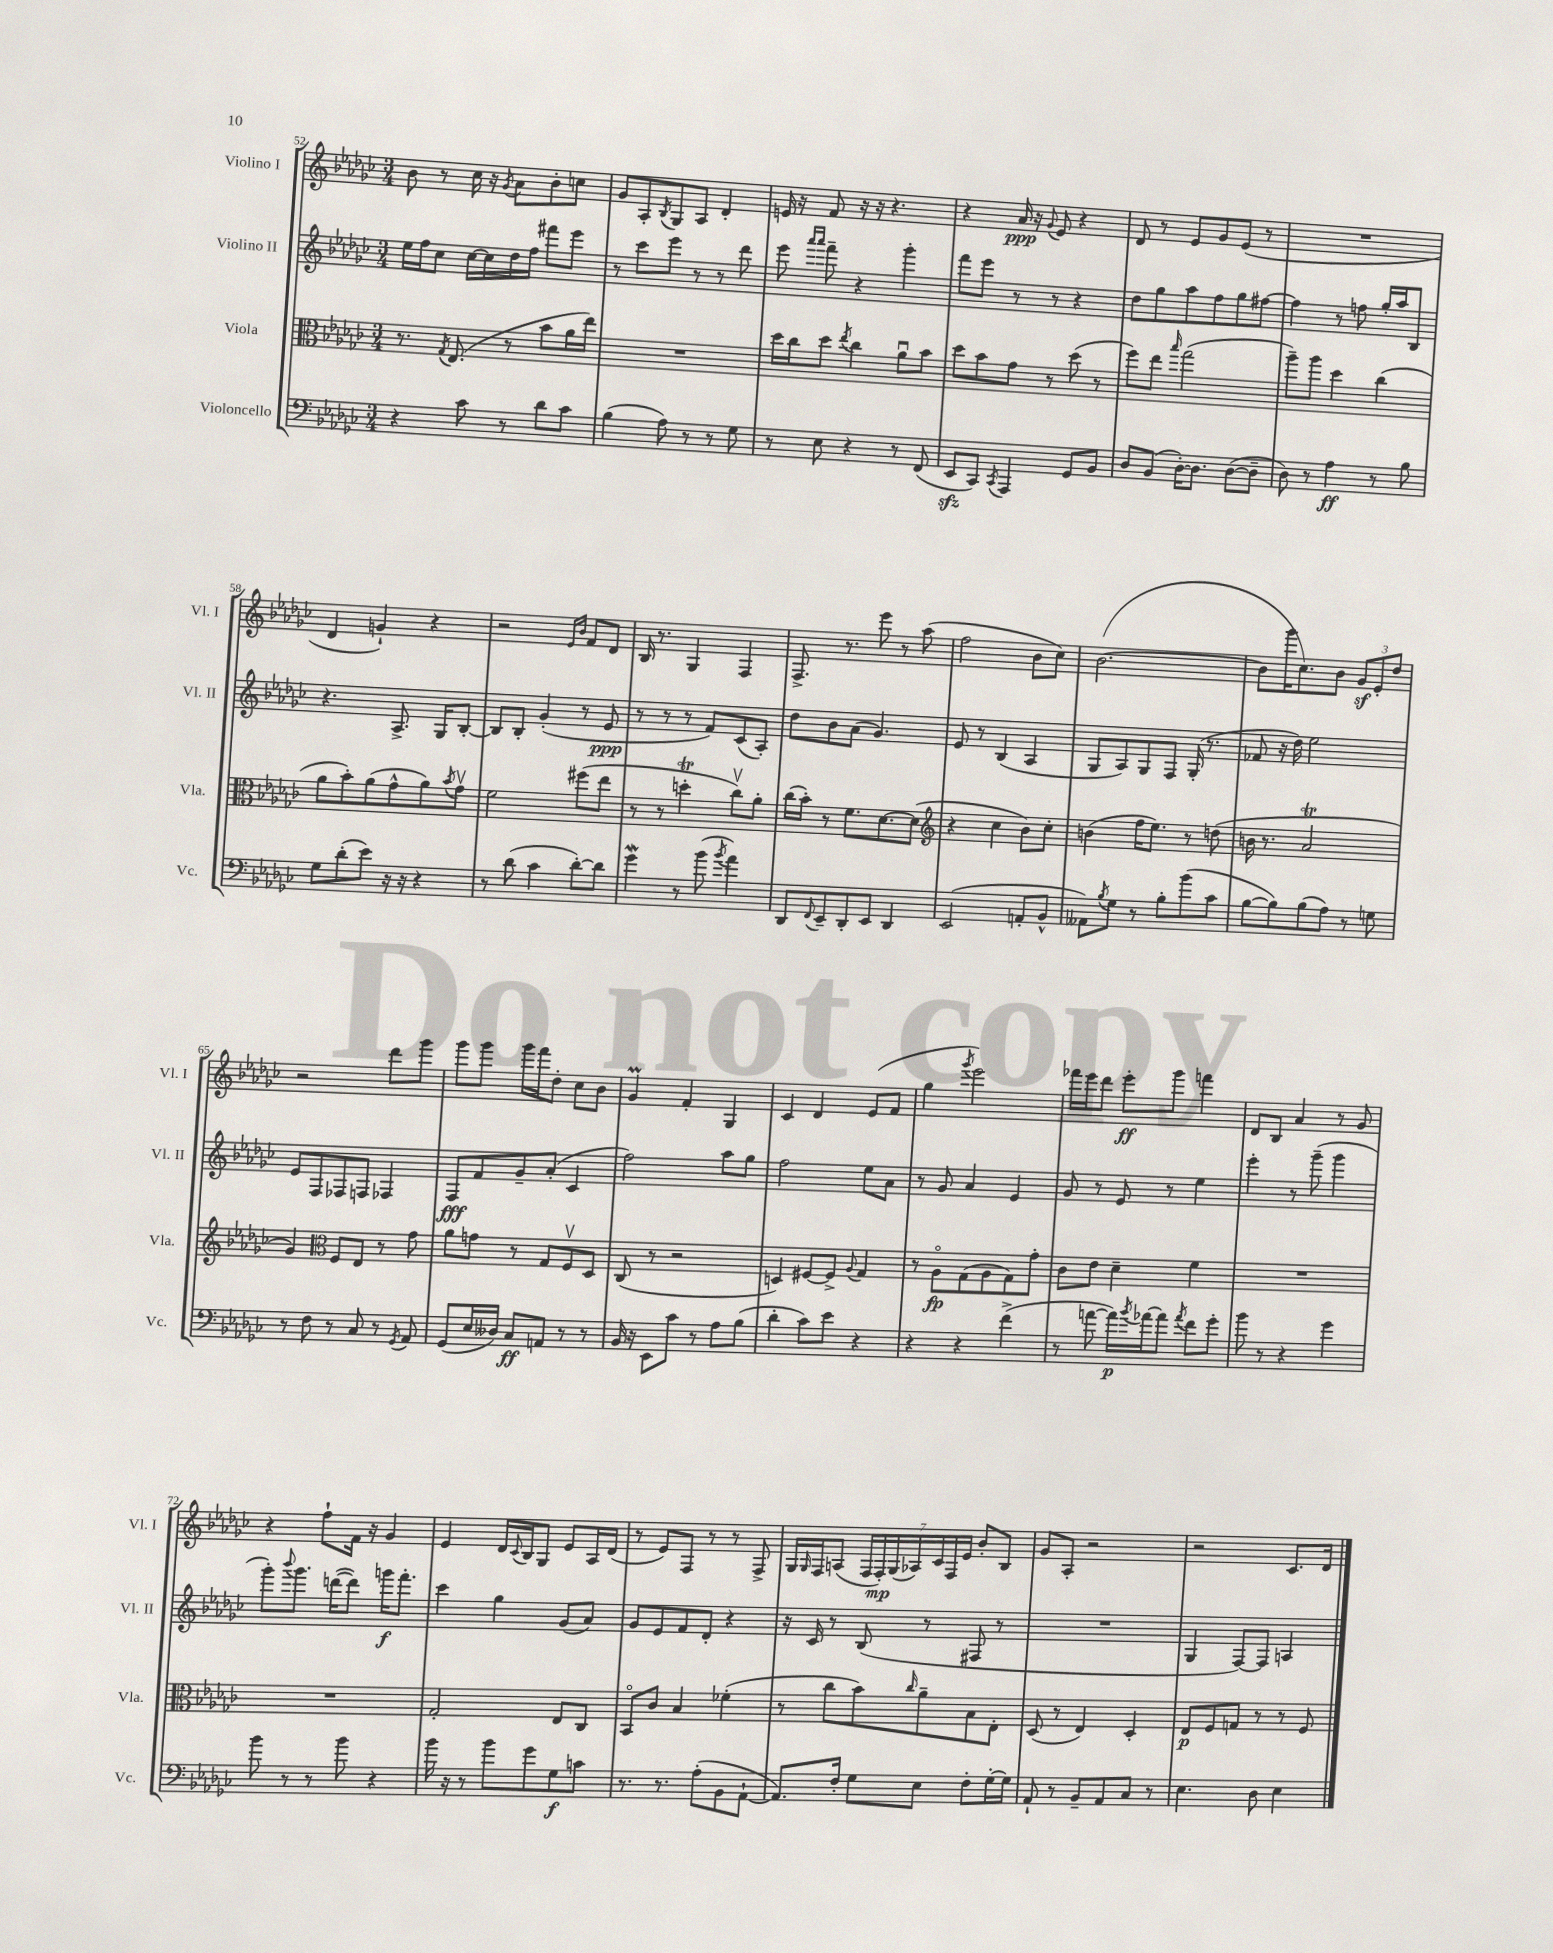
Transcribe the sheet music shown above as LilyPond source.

<<
\new StaffGroup <<
\new Staff = "s0" \with { instrumentName = "Violino I" shortInstrumentName = "Vl. I" } {
    \clef treble \key ges \major \numericTimeSignature \time 3/4
    bes'8 r8 ces''16 r16 \acciaccatura { ges'8 } aes'8 bes'8-. c''8 |
    ges'8 aes8-. \acciaccatura { bes8 } ges8 aes8 des'4-. |
    e'16 r16 f'8 r16 r16 r4. |
    r4 aes'16\ppp r16 \appoggiatura { ges'8 } ees'8 r4 |
    des'8 r8 ees'8 ges'8 ees'8( r8 |
    R2. |
    des'4 g'4-!) r4 |
    r2 \grace { ees'16 bes'16 } f'8 des'8 |
    bes16 r8. ges4 f4 |
    f8.-> r8. ees'''8 r8 aes''8( |
    f''2 bes'8 ces''8) |
    bes'2.~( |
    bes'8 ges'''16 ces''8.) bes'8 \tuplet 3/2 { ges'8\sf ees'8-. des''8 } |
    r2 des'''8 ges'''8 |
    ges'''8 ges'''8 ges'''16 f'''16 des''8-. ces''8 bes'8 |
    ges'4\prall f'4-. ges4 |
    ces'4 des'4 ees'8( f'8 |
    ges''4 \acciaccatura { ges'''8 } ees'''2) |
    fes'''16 ees'''16 des'''8 ees'''8-.\ff ges'''8 f'''4 |
    des'8 bes8 aes'4 r8 ges'8 |
    r4 f''8-! f'16 r16 ges'4 |
    ees'4 des'16 \appoggiatura { ces'8 } bes16 ges8 ees'8 aes16 des'16( |
    r8 ees'8) f8 r8 r8 f8-> |
    ges16 \grace { ges16 } f16 a8( \tuplet 7/4 { f16 f16-.\mp) ges16( aes16) ces'16 f16 ees'16 } bes'8-. bes8 |
    ges'8 aes8-. r2 |
    r2 ces'8. des'16 \bar "|." |
}
\new Staff = "s1" \with { instrumentName = "Violino II" shortInstrumentName = "Vl. II" } {
    \clef treble \key ges \major \numericTimeSignature \time 3/4
    ees''16 f''16 ces''8 ces''16~ ces''16 des''16 f''16 fis'''8 ees'''8 |
    r8 ces'''8 ees'''8 r8 r8 des'''8 |
    ees'''8 \grace { aes'''16 aes'''16 } f'''8-- r4 ges'''4-. |
    f'''8 ees'''8 r8 r8 r4 |
    des''8 ges''8 aes''8 f''8 ges''8 fis''8~ |
    fis''4 r8 f''8 ges''16-. aes''16 bes8 |
    r4. aes8.-> ges16 bes8~-. |
    bes8 bes8-. ges'4-.( r8 ees'8\ppp |
    r8 r8 r8 f'8) ces'8( aes8-.) |
    des''8 bes'8 aes'8( ges'4.) |
    ees'8 r8 bes4( aes4 |
    ges8 aes8) ges8 f8 ges16-.( r8. |
    fes'8 r16 des''16) ees''2 |
    ees'8 f8 fes8 f8 fes4 |
    f8\fff f'8 ges'8-- aes'8-.( ces'4 |
    f''2) aes''8 ges''8 |
    f''2 ees''8 aes'8 |
    r8 ges'8 aes'4 ees'4 |
    ges'8 r8 ees'8 r8 ees''4 |
    ees'''4-. r8 ges'''8--( ges'''4 |
    ges'''8-.) \appoggiatura { bes'''8 } ges'''8. d'''16~( d'''8) g'''16\f f'''8.-. |
    ces'''4 ges''4 ges'8( aes'8) |
    ges'8 ees'8 f'8 des'8-. r4 |
    r16 ces'16 r8 bes8( r8 fis8 r8 |
    R2. |
    ges4 f8~) f8 a4 \bar "|." |
}
\new Staff = "s2" \with { instrumentName = "Viola" shortInstrumentName = "Vla." } {
    \clef alto \key ges \major \numericTimeSignature \time 3/4
    r8. \acciaccatura { ges8 } ees8.( r8 bes'8 aes'16 ees''16) |
    R2. |
    des''16 ces''16 des''8 \acciaccatura { ees''8 } ces''4 aes'8\downbow bes'8 |
    des''8 bes'8 ges'8 r8 des''8( r8 |
    f''8) ees''8 \grace { bes''16 } ges''2( |
    aes''8--) aes''8 des''4 ces''4( |
    aes'8 bes'8-.) aes'8( ges'8-^ aes'8) \acciaccatura { bes'8 } ges'8\upbow |
    f'2 fis''8( ees''8 |
    r8 r8 d''4-.\trill ces''8\upbow) aes'8-. |
    ces''16( bes'16-.) r8 f'8. des'8.~ des'8( |
    \clef treble r4 ces''4 bes'8) ces''8-. |
    b'4( f''16 ees''8.) r8 d''8( |
    b'16 r8. aes'2\trill |
    ges'4) \clef alto f8 ees8 r8 ges'8 |
    aes'8 g'8 r8 ges8 f8\upbow des8 |
    ces8( r8 r2 |
    d4) fis8~ fis8-> \appoggiatura { aes8 } ges4 |
    r8 aes8\flageolet\fp ges8( aes8 ges8) ges'8-. |
    ces'8 ees'8 des'4-- f'4 |
    R2. |
    R2. |
    ges2-. ees8 ces8 |
    bes,8\flageolet ces'8 bes4 fes'4-.( |
    r8 ces''8 bes'8) \grace { ces''16 } aes'8-- bes8 ees8-. |
    des8( r8 ees4) des4-. |
    ees8\p f8 g8 r8 r8 f8 \bar "|." |
}
\new Staff = "s3" \with { instrumentName = "Violoncello" shortInstrumentName = "Vc." } {
    \clef bass \key ges \major \numericTimeSignature \time 3/4
    r4 ces'8 r8 des'8 ces'8 |
    bes4( aes8) r8 r8 ges8 |
    r8 ees8 r4 r8 f,8( |
    ees,8\sfz ces,8) \acciaccatura { ces,8 } aes,,4 ges,8 bes,8 |
    des8 bes,8( des16~-.) des8. des8~( des8-- |
    des8) r8 aes4\ff r8 bes8 |
    ges8 des'8-.( ees'8) r16 r16 r4 |
    r8 des'8( ces'4 des'8~-.) des'8 |
    ges'4\mordent r8 bes'8( \acciaccatura { bes'8 } aes'4) |
    des,8 \appoggiatura { f,8 } ees,8-- des,8-. ees,8 des,4 |
    ees,2( a,8-. bes,8-^ |
    aeses,8) \acciaccatura { bes8 } ges8 r8 bes8-. bes'8( ces'8 |
    bes8~ bes8) bes8( aes8) r8 g8 |
    r8 f8 r8 ces8 r8 \acciaccatura { ges,8 } aes,8 |
    ges,8( ees16 deses16) ces8\ff a,8 r8 r8 |
    bes,16 r16 ees,8 ces'8 r8 aes8 bes8( |
    des'4-. ces'8) ees'8 r4 |
    r4 r4 f'4->( |
    r8 a'8~ a'16\p) \acciaccatura { bes'8 } aes'16~ aes'8 \acciaccatura { aes'8 } f'8 ges'8-. |
    bes'8 r8 r4 ges'4 |
    bes'8 r8 r8 bes'8 r4 |
    bes'16 r16 r8 bes'8 ges'8 ges8\f c'8 |
    r8. r8. aes8-.( bes,8 aes,8~-! |
    aes,8.) f16-. ges8 ees8 f8-. ges16~-. ges16 |
    aes,8-! r8 bes,8-- aes,8 ces8 r8 |
    ees4. des8 ees4 \bar "|." |
}
>>
>>
\layout { \context { \Score currentBarNumber = #52 } }
